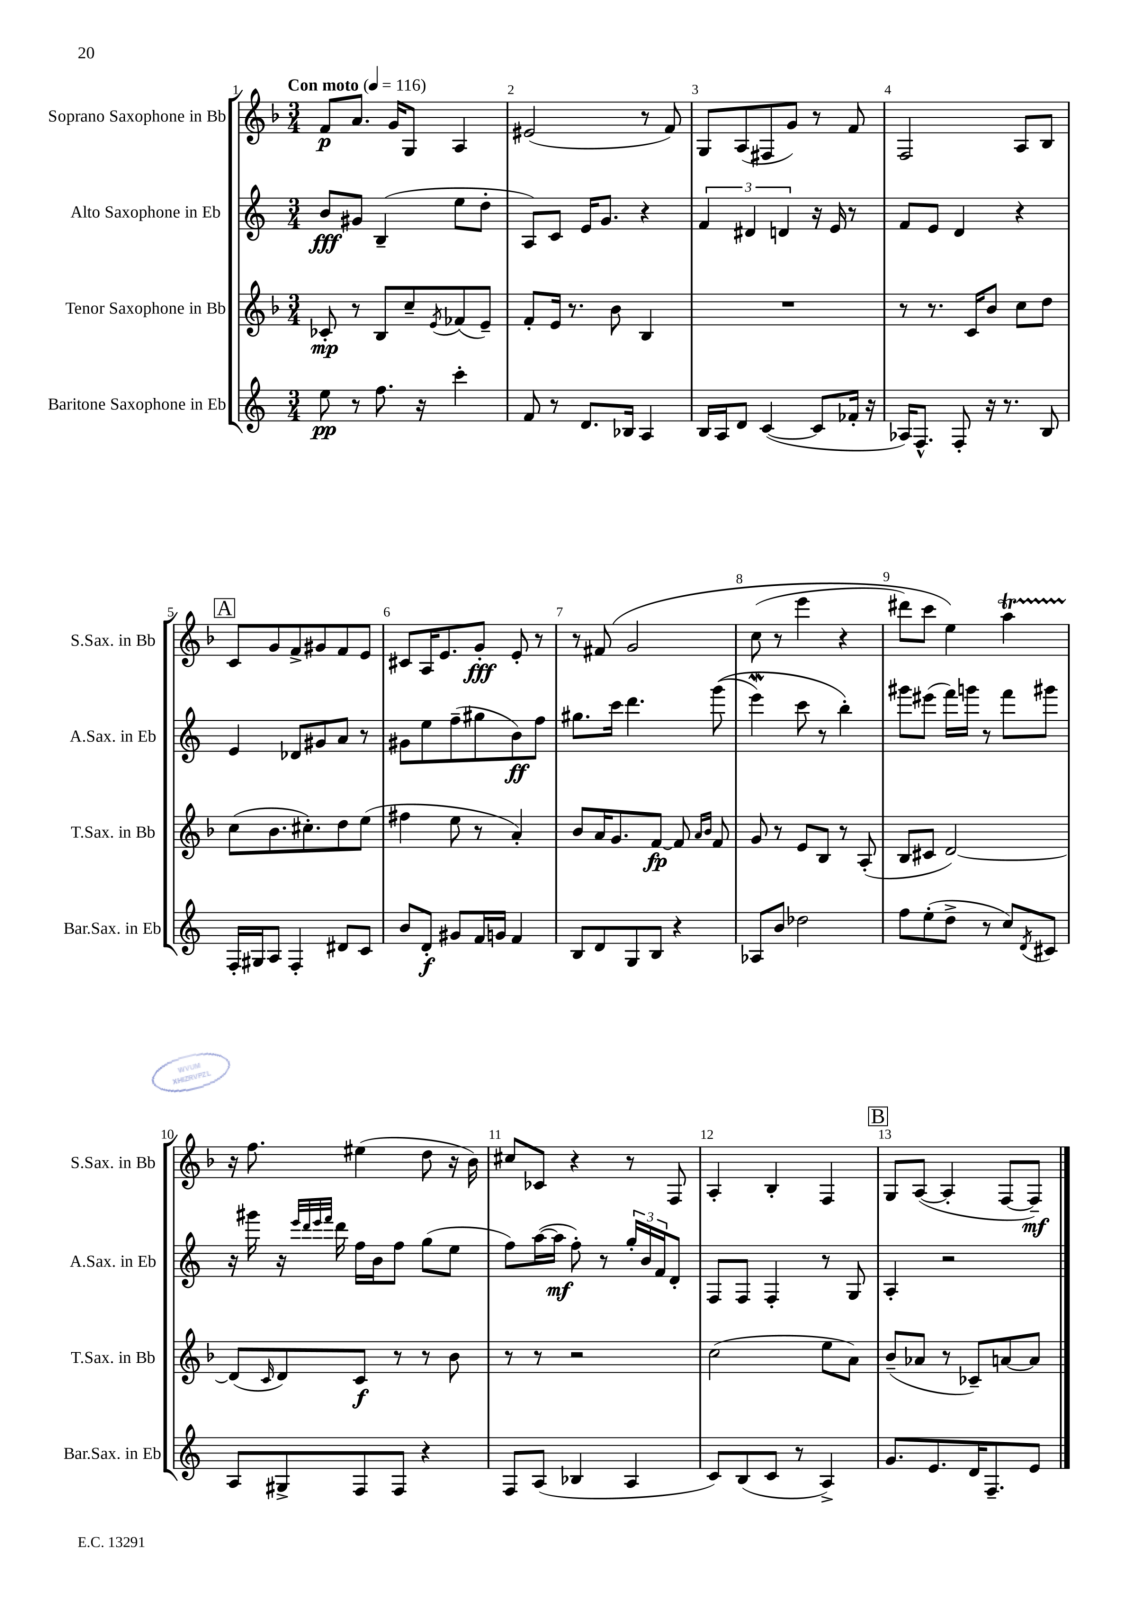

**kern	**dynam	**kern	**dynam	**kern	**dynam	**kern	**dynam
*part4	*part4	*part3	*part3	*part2	*part2	*part1	*part1
*staff4	*staff4	*staff3	*staff3	*staff2	*staff2	*staff1	*staff1
*I"Baritone Saxophone in Eb	*	*I"Tenor Saxophone in Bb	*	*I"Alto Saxophone in Eb	*	*I"Soprano Saxophone in Bb	*
*I'Bar.Sax. in Eb	*	*I'T.Sax. in Bb	*	*I'A.Sax. in Eb	*	*I'S.Sax. in Bb	*
*clefG2	*	*clefG2	*	*clefG2	*	*clefG2	*
*k[]	*	*k[b-]	*	*k[]	*	*k[b-]	*
*M3/4	*	*M3/4	*	*M3/4	*	*M3/4	*
*MM116	*	*MM116	*	*MM116	*	*MM116	*
=1	=1	=1	=1	=1	=1	=1	=1
!	!	!	!	!	!	!LO:TX:a:B:t=Con moto	!
8ee\	pp	8c-X'/	mp	8b/L	fff	8f/L	p
8r	.	8r	.	8g#X/J	.	8.a/J	.
8.ff\	.	8B-/L	.	(4B~/	.	.	.
.	.	.	.	.	.	16g/KL	.
.	.	8cc~/	.	.	.	8G/J	.
16r	.	.	.	.	.	.	.
.	.	8qe/	.	.	.	.	.
4ccc'\	.	(8f-X/	.	8ee\L	.	4A/	.
.	.	8e~/J)	.	8dd'\J	.	.	.
=2	=2	=2	=2	=2	=2	=2	=2
8f/	.	8f'/L	.	8A/L)	.	(2e#X/	.
8r	.	16e/Jk	.	8c/J	.	.	.
.	.	8.r	.	.	.	.	.
8.d/L	.	.	.	16e/KL	.	.	.
.	.	.	.	8.g/J	.	.	.
.	.	8b-\	.	.	.	.	.
16B-X/Jk	.	.	.	.	.	.	.
4A/	.	4B-/	.	4r	.	8r	.
.	.	.	.	.	.	8f/)	.
=3	=3	=3	=3	=3	=3	=3	=3
16B/LL	.	2.r	.	6f/	.	8G/L	.
16A/J	.	.	.	.	.	.	.
8d/J	.	.	.	.	.	(8A/	.
.	.	.	.	6d#X/	.	.	.
([4c/	.	.	.	.	.	8F#X/	.
.	.	.	.	6dn/	.	.	.
.	.	.	.	.	.	8g/J)	.
8c/L]	.	.	.	16r	.	8r	.
.	.	.	.	16e/	.	.	.
16f-X'/Jk	.	.	.	8r	.	8f/	.
16r	.	.	.	.	.	.	.
=4	=4	=4	=4	=4	=4	=4	=4
16A-X/KL)	.	8r	.	8f/L	.	2F/	.
8.F^^/J	.	.	.	.	.	.	.
.	.	8.r	.	8e/J	.	.	.
8F'/	.	.	.	4d/	.	.	.
.	.	16c/KL	.	.	.	.	.
16r	.	8b-/J	.	.	.	.	.
8.r	.	.	.	.	.	.	.
.	.	8cc\L	.	4r	.	8A/L	.
8B/	.	8dd\J	.	.	.	8B-/J	.
!!LO:LB:g=z
!!LO:REH:place=s1:t=A
=5	=5	=5	=5	=5	=5	=5	=5
16F'/LL	.	(8cc\L	.	4e/	.	8c/L	.
16G#X/J	.	.	.	.	.	.	.
8A/J	.	8.b-\	.	.	.	8g/	.
4F'/	.	.	.	8d-X/L	.	8f^/	.
.	.	8.cc#X'\)	.	.	.	.	.
.	.	.	.	8g#X/	.	8g#X/	.
8d#X/L	.	8dd\	.	8a/J	.	8f/	.
8c/J	.	(8ee\J	.	8r	.	8e/J	.
=6	=6	=6	=6	=6	=6	=6	=6
8b/L	.	4ff#X\	.	8g#X\L	.	8c#X/L	.
8d'/J	f	.	.	8ee\	.	16A/K	.
.	.	.	.	.	.	8.e/	.
8g#X/L	.	8ee\	.	(8ff~\	.	.	.
16f/L	.	8r	.	8gg#X\	.	8g'/J	fff
16gn/JJ	.	.	.	.	.	.	.
4f/	.	4a'/)	.	8b\)	ff	8e'/	.
.	.	.	.	8ff\J	.	8r	.
=7	=7	=7	=7	=7	=7	=7	=7
8B/L	.	8b-/L	.	8.gg#X\L	.	8r	.
8d/	.	16a/K	.	.	.	(8f#X/	.
.	.	8.g/	.	16ccc\Jk	.	.	.
8G/	.	.	.	4.ddd\	.	2g/	.
8B/J	.	[8f/J	fp	.	.	.	.
4r	.	8f/]	.	.	.	.	.
.	.	16qqa/LL	.	.	.	.	.
.	.	16qqb-/JJ	.	.	.	.	.
.	.	8f/	.	((8ggg\	.	.	.
=8	=8	=8	=8	=8	=8	=8	=8
8A-X/L	.	8g/	.	4eeeW\)	.	(8cc\	.
8b/J	.	8r	.	.	.	8r	.
2dd-X\	.	8e/L	.	8ccc\	.	4eee\	.
.	.	8B-/J	.	8r	.	.	.
.	.	8r	.	4bb'\)	.	4r	.
.	.	(8A'/	.	.	.	.	.
=9	=9	=9	=9	=9	=9	=9	=9
8ff\L	.	8B-/L	.	8ggg#X\L	.	8ddd#X\L)	.
(8ee'\	.	8c#X/J	.	(8eee#X\J	.	8ccc\J	.
8dd^\J	.	[2d/)	.	16fff\LL)	.	4ee\)	.
.	.	.	.	16gggn\JJ	.	.	.
8r	.	.	.	8r	.	.	.
8cc/L)	.	.	.	8fff\L	.	4aat\	.
8qd/	.	.	.	.	.	.	.
8c#X/J	.	.	.	8ggg#X\J	.	.	.
!!LO:LB:g=z
=10	=10	=10	=10	=10	=10	=10	=10
8A/L	.	(8d/L]	.	16r	.	16r	.
.	.	.	.	16ggg#X\	.	8.ff\	.
.	.	16qqc/	.	.	.	.	.
8G#X^/	.	8d/)	.	16r	.	.	.
.	.	.	.	32qqeee/LLL	.	.	.
.	.	.	.	32qqddd/	.	.	.
.	.	.	.	32qqeee/	.	.	.
.	.	.	.	32qqfff/JJJ	.	.	.
.	.	.	.	16ddd\	.	.	.
8F/	.	8c/J	f	16ff\LL	.	(4ee#X\	.
.	.	.	.	16b\J	.	.	.
8F/J	.	8r	.	8ff\J	.	.	.
4r	.	8r	.	(8gg\L	.	8dd\	.
.	.	8b-\	.	8ee\J	.	16r	.
.	.	.	.	.	.	16b-\)	.
=11	=11	=11	=11	=11	=11	=11	=11
8F/L	.	8r	.	8ff\L)	.	8cc#X/L	.
(8A/J	.	8r	.	([16aa\L	.	8c-X/J	.
.	.	.	.	16aa\JJ]	mf	.	.
4B-X/	.	2r	.	8ff'\)	.	4r	.
.	.	.	.	8r	.	.	.
4A/	.	.	.	24gg'/LL	.	8r	.
.	.	.	.	24b/	.	.	.
.	.	.	.	24f/J	.	.	.
.	.	.	.	8d'/J	.	8F/	.
=12	=12	=12	=12	=12	=12	=12	=12
8c/L)	.	(2cc\	.	8F/L	.	4A'/	.
(8B/	.	.	.	8F/J	.	.	.
8c/J	.	.	.	4F'/	.	4B-'/	.
8r	.	.	.	.	.	.	.
4A^/)	.	8ee\L	.	8r	.	4F/	.
.	.	8a\J)	.	8G/	.	.	.
!!LO:REH:place=s1:t=B
=13	=13	=13	=13	=13	=13	=13	=13
8.g/L	.	(8b-~/L	.	4A'/	.	8G/L	.
.	.	8a-X/J	.	.	.	([8A/J	.
8.e/	.	.	.	.	.	.	.
.	.	8r	.	2r	.	4A'/]	.
16d/K	.	8c-X~/L)	.	.	.	.	.
8.F~/	.	.	.	.	.	.	.
.	.	[8an/	.	.	.	[8F/L	.
8e/J	.	8a/J]	.	.	.	8F~/J])	mf
==	==	==	==	==	==	==	==
*-	*-	*-	*-	*-	*-	*-	*-
